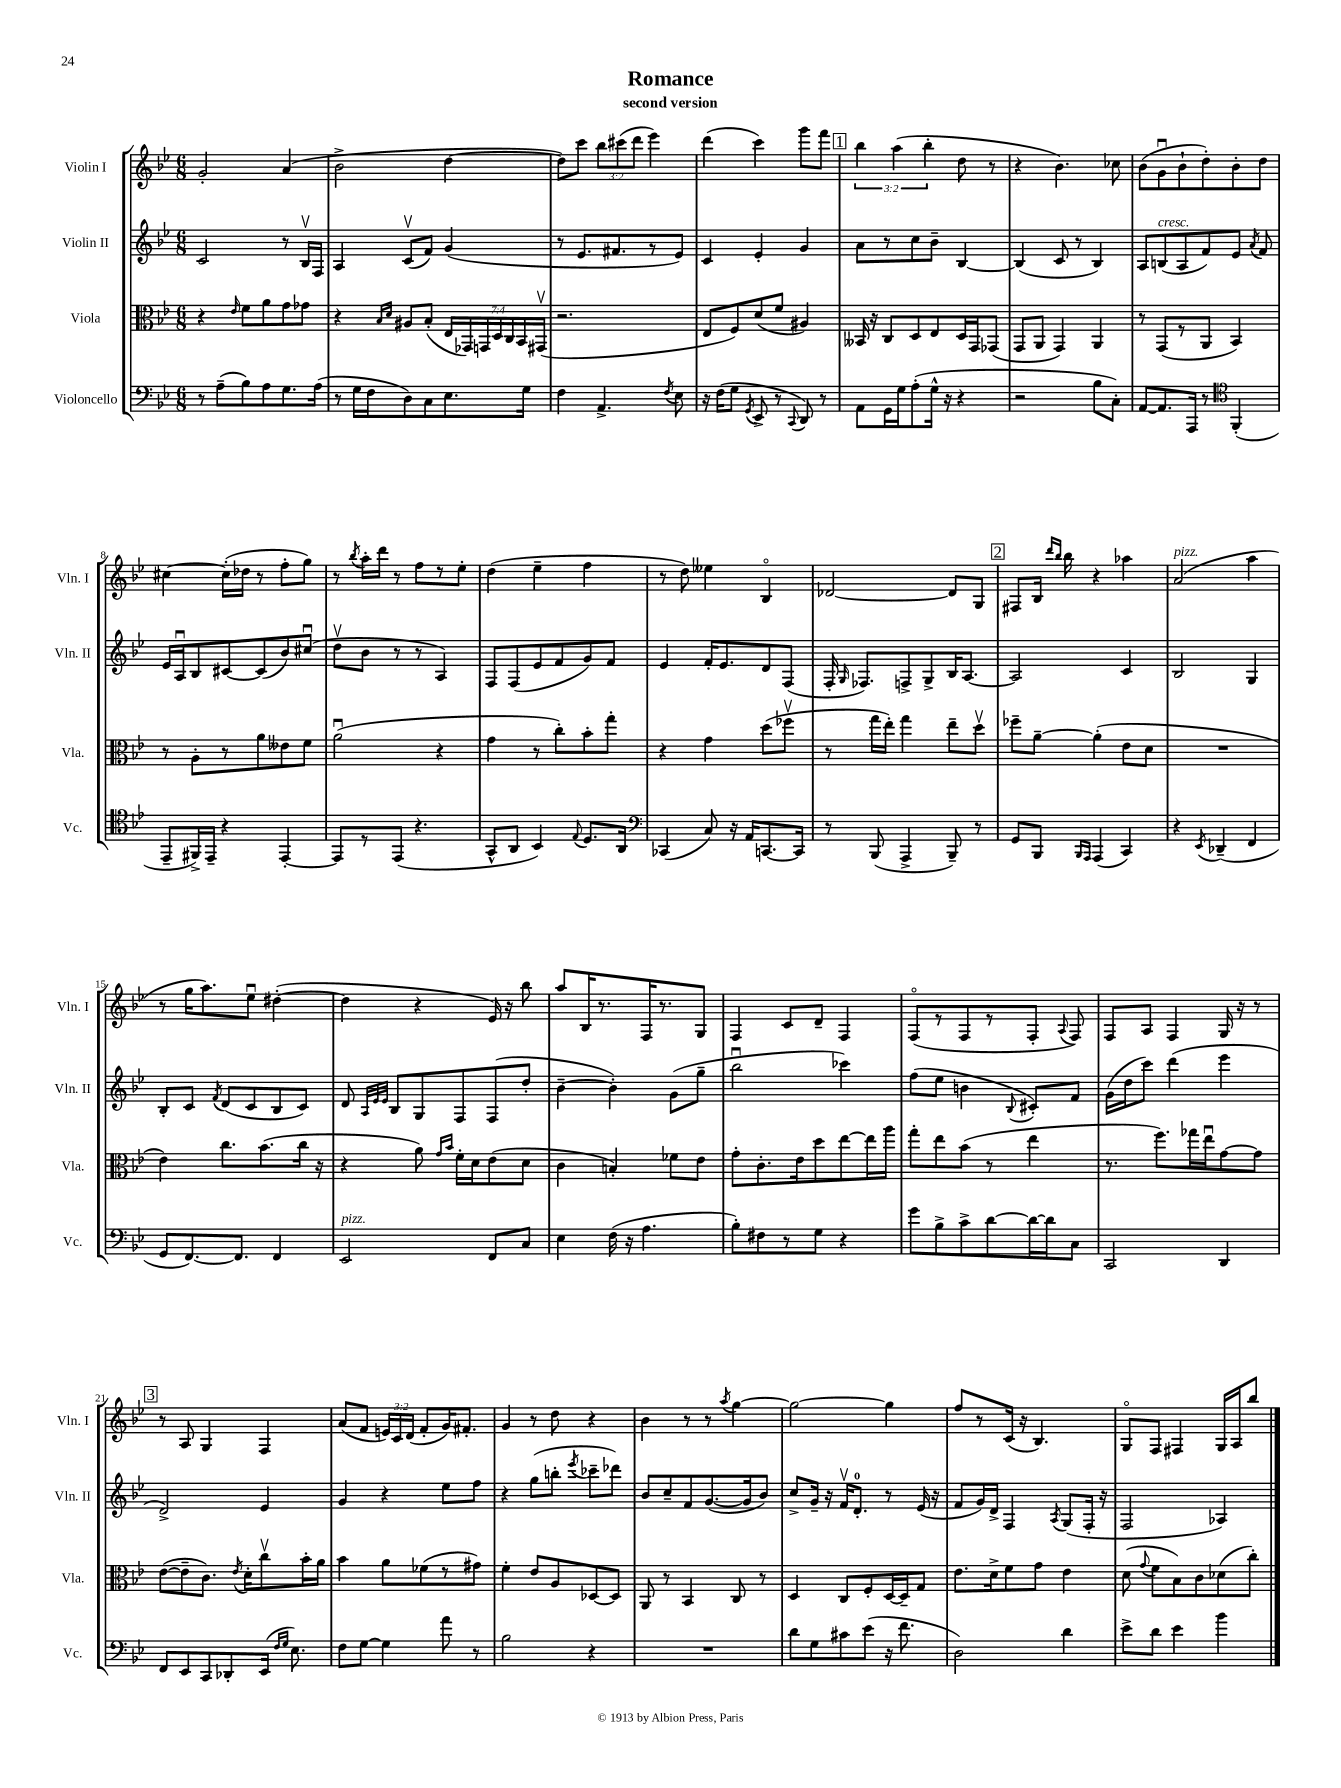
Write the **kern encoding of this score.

**kern	**kern	**kern	**kern
*staff4	*staff3	*staff2	*staff1
*clefF4	*clefC3	*clefG2	*clefG2
*k[b-e-]	*k[b-e-]	*k[b-e-]	*k[b-e-]
*M6/8	*M6/8	*M6/8	*M6/8
8r	4r	2c	2g'
(8A~	.	.	.
.	16qqe-	.	.
8B-)	8f	.	.
8A	8a	.	.
8.G	8g	8r	(4a
.	8g-	16B-v	.
(16A	.	16F	.
=	=	=	=
8r	4r	4A	2b-^
16G	.	.	.
16F	.	.	.
.	16qqB-	.	.
.	16qqd	.	.
8D)	8A#	(8cv	.
8C	(8B-'	8f)	.
8.E-	28E-	(4g	[4dd
.	28GG-)	.	.
.	28GG	.	.
.	28D	.	.
.	28C	.	.
.	28BB-	.	.
16G	.	.	.
.	(28GG#v	.	.
=	=	=	=
4F	2.r	8r	8dd])
.	.	8.e-	8ccc
4.AA^	.	.	12bb-
.	.	8.f#	.
.	.	.	(12ccc#
.	.	.	12ddd
.	.	8r	4eee-)
8qF	.	.	.
8E-	.	8e-)	.
=	=	=	=
16r	8E-	4c	(4ddd
(16F	.	.	.
8G	8F)	.	.
8qGG	.	.	.
8EE-^	(8d	4e-'	4ccc)
8r	8f	.	.
8qqCC	.	.	.
8DD)	4A#)	4g	8ggg
8r	.	.	8fff
=	=	=	=
8AA	16BB--	8a	6bb-
.	16r	.	.
16GG	8C	8r	.
.	.	.	(6aa
16G	.	.	.
(8A'	8D	8cc	.
.	.	.	6bb-'
16G^^	8E-	8b-~	.
16r	.	.	.
4r	16D	[4B-	8dd
.	16GG	.	.
.	(8GG-	.	8r
=	=	=	=
2r	8GG	(4B-]	4r
.	8AA	.	.
.	4GG)	8c	4.b-)
.	.	8r	.
8B-	4AA	4B-)	.
8C')	.	.	8cc-
=	=	=	=
[8AA	8r	8A	(8b-
8.AA]	(8GG	(8B	8gu
.	8r	8A	8b-`
16AAA	.	.	.
8r	8AA	8f)	8dd')
*clefC4	*	*	*
(4FF'	4BB-)	8e-	8b-'
.	.	8qa	.
.	.	8f	8dd
=	=	=	=
8EE-~	8r	16e-	[4cc#
.	.	16Au	.
16FF#^)	8A'	8B-	.
16EE-~	.	.	.
4r	8r	[8c#	(16cc#']
.	.	.	16dd-
.	8a	(8c#]	8r
[4EE-'	8e--	8b-)	8ff'
.	8f	(8cc#u	8gg)
=	=	=	=
8EE-]	(2au	8ddv	8r
.	.	.	8qbb-
8r	.	8b-	16aa'
.	.	.	16ddd
(8EE-	.	8r	8r
4.r	.	8r	8ff
.	4r	4A)	8r
.	.	.	8ee-'
=	=	=	=
8GG^^	4g	8F	(4dd
8AA	.	(8F	.
4BB-)	8r	8e-	4ee-~
.	8cc')	8f	.
8qqE-	.	.	.
8.D	8b-'	8g)	4ff
.	8gg'	8f	.
16AA	.	.	.
=	=	=	=
*clefF4	*	*	*
(4CC-	4r	4e-	8r
.	.	.	8dd)
8C)	4g	16f'	4ee--
.	.	8.e-	.
16r	.	.	.
16AA	.	.	.
[8.CC	(8dd	8d	4B-o
.	8ff-v	(8F	.
16CC]	.	.	.
=	=	=	=
8r	8r	16F'	[2d-
.	.	16qqG	.
.	.	8.F-)	.
(8BBB-	16gg	.	.
.	16ee-')	.	.
4AAA^	4gg	8F^	.
.	.	8G^	.
8BBB-~)	8ee-~	16B-	8d-]
.	.	[8.A	.
8r	8ddv	.	8G
=	=	=	=
8GG	8ff-~	2A]	8F#
8BBB-	[8a~	.	16B-
.	.	.	16qqddd
.	.	.	16qqbb-
.	.	.	16bb-
16qqBBB-	.	.	.
16qqAAA	.	.	.
(4AAA	(4a']	.	4r
4CC)	8e-	4c	4aa-
.	8d	.	.
=	=	=	=
4r	2.r	2B-	(2a
8qEE-	.	.	.
(4DD-~	.	.	.
4FF	.	4G	4aa
=	=	=	=
8GG	4e-)	8B-'	8r
[8.FF)	.	8c	16gg
.	.	.	8.aa)
.	.	8qf	.
.	8.cc	(8d	.
8.FF]	.	.	.
.	.	8c	8ee-u
.	(8.b-	.	.
4FF	.	8B-	([4dd#'
.	16cc	8c)	.
.	16r	.	.
=	=	=	=
2EE-	4r	8d	4dd#]
.	.	32qqA	.
.	.	32qqe-	.
.	.	32qqe-	.
.	.	8B-	.
.	8a)	8G	4r
.	16qqg	.	.
.	16qqb-	.	.
.	16f'	8F	.
.	16d	.	.
8FF	(8e-	(8F	16e-)
.	.	.	16r
8C	8d	8dd'	8bb-
=	=	=	=
4E-	4c	[4b-~	8aa
.	.	.	16B-
.	.	.	8.r
(16F	4B')	4b-'])	.
16r	.	.	.
4.A	.	.	16F
.	.	.	8.r
.	8f-	(8g	.
.	8e-	8gg~	8G
=	=	=	=
8B-')	8g'	2bb-u	4F
8F#	8.c'	.	.
8r	.	.	8c
.	16e-	.	.
8G	8dd	.	8d~
4r	[8ee-	4ccc-)	4F
.	16ee-]	.	.
.	16aa	.	.
=	=	=	=
8g	8gg'	(8ff	(8Fo
8B-^	8ee-	8ee-	8r
8c^	(8b-	4b	8F
[8d	8r	.	8r
.	.	8qqB-	.
16d_	4ee-	8c#')	8F'
16d]	.	.	.
.	.	.	8qqA
8C	.	8f	8F)
=	=	=	=
2CC	8.r	(16g	8F
.	.	16dd	.
.	.	8ccc)	8A
.	8.ff)	.	.
.	.	(4ddd	4F
.	16gg-	.	.
.	16ee-u	.	.
4DD	[8g	4eee-	16G
.	.	.	16r
.	8g]	.	8r
=	=	=	=
8FF	([8e-	2d^)	8r
8EE-	8e-~]	.	8A
8CC	8.c)	.	4G
8DD-'	.	.	.
.	8qe-	.	.
.	16d'	.	.
(16EE-	8ccv	4e-	4F
16qqF	.	.	.
16qqG	.	.	.
8.E-)	.	.	.
.	16b-'	.	.
.	16a	.	.
=	=	=	=
8F	4b-	4g	(8a
[8G	.	.	8f
4G]	8a	4r	24e)
.	.	.	24c
.	.	.	(24d
.	(8f-	.	8f'
8a	8r	8ee-	16g)
.	.	.	8.f#'
8r	8g#)	8ff	.
=	=	=	=
2B-	4f'	4r	4g
.	8e-	(8gg	8r
.	8A	8bb'	8dd
.	.	8qeee-	.
4r	[8D-	8ccc-~	4r
.	8D-]	8ddd-)	.
=	=	=	=
2.r	8AA	8b-	4b-
.	8r	8cc~	.
.	4BB-	8f	8r
.	.	([8.g	8r
.	.	.	8qaa
.	8C	.	[4gg
.	.	16g]	.
.	8r	8b-)	.
=	=	=	=
8d	4D	8cc^	2gg_
8G	.	16g~	.
.	.	16r	.
8c#	8C	16fv	.
.	.	8.d'	.
(8e-	8F'	.	.
16r	[16D	8r	4gg]
8.f	16D~]	.	.
.	8G	(16e-	.
.	.	16r	.
=	=	=	=
2D)	8.e-	8f	8ff
.	.	16g)	8r
.	16d^	16d^	.
.	8f	4F	(16c
.	.	.	16r
.	8g	.	4.B-)
.	.	8qA	.
4d	4e-	(8G	.
.	.	16F'	.
.	.	16r	.
=	=	=	=
8e-^	(8d	2F	8Go
.	8qqg	.	.
8d	8f	.	8F
4e-	8B-)	.	4F#
.	8c	.	.
4b-	(8d-	4A-)	16G
.	.	.	16A
.	8cc')	.	8bb-
==	==	==	==
*-	*-	*-	*-
